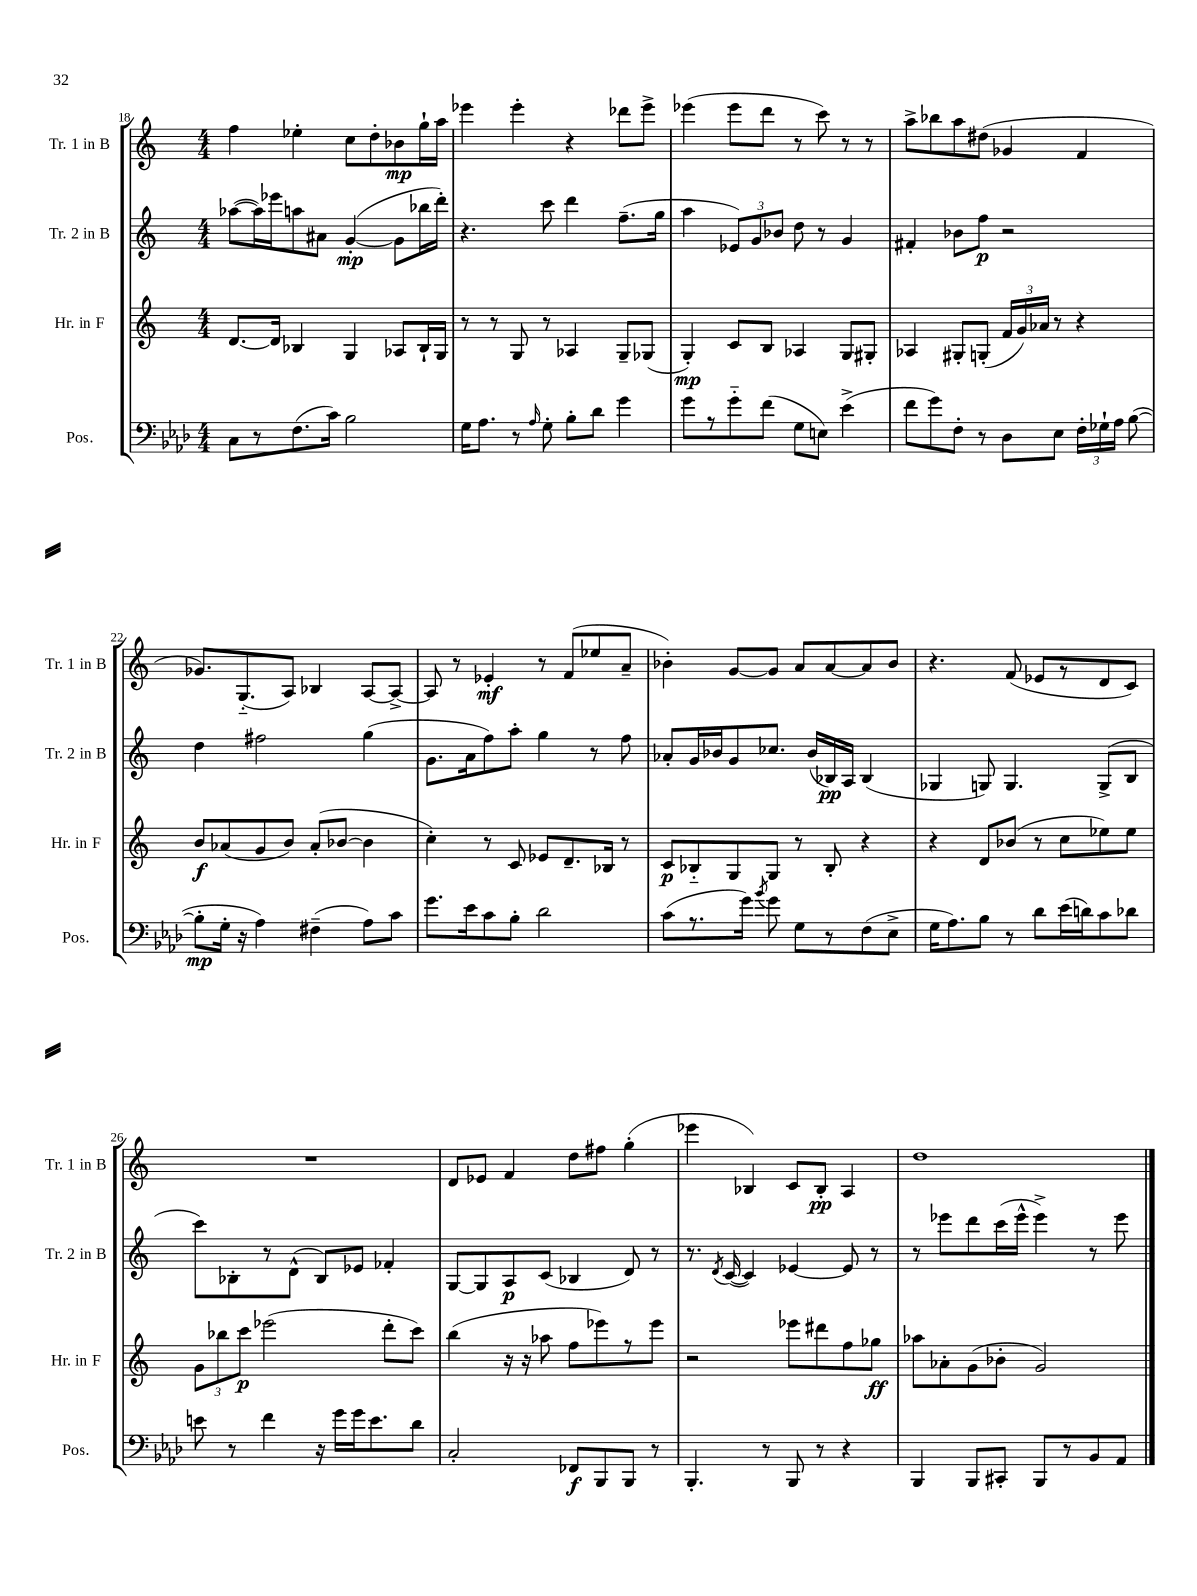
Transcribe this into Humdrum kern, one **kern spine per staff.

**kern	**dynam	**kern	**dynam	**kern	**dynam	**kern	**dynam
*part4	*part4	*part3	*part3	*part2	*part2	*part1	*part1
*staff4	*staff4	*staff3	*staff3	*staff2	*staff2	*staff1	*staff1
*I"Pos.	*	*I"Hr. in F	*	*I"Tr. 2 in B	*	*I"Tr. 1 in B	*
*I'Pos.	*	*I'Hr. in F	*	*I'Tr. 2 in B	*	*I'Tr. 1 in B	*
*clefF4	*	*clefG2	*	*clefG2	*	*clefG2	*
*k[b-e-a-d-]	*	*k[]	*	*k[]	*	*k[]	*
*M4/4	*	*M4/4	*	*M4/4	*	*M4/4	*
=18	=18	=18	=18	=18	=18	=18	=18
8C\L	.	[8.d/L	.	([8aa-X\L	.	4ff\	.
8r	.	.	.	16aa-\L])	.	.	.
.	.	16d/Jk]	.	16eee-X\J	.	.	.
(8.F\	.	4B-X/	.	8aan\	.	4ee-X'\	.
.	.	.	.	8a#X\J	.	.	.
16c\Jk)	.	.	.	.	.	.	.
2B-\	.	4G/	.	([4g'/	mp	8cc\L	.
.	.	.	.	.	.	8dd'\	.
.	.	8A-X/L	.	8g\L]	.	8b-X\	mp
.	.	16B-`/L	.	16bb-X\L	.	16gg`\L	.
.	.	16G/JJ	.	16ddd'\JJ)	.	16aa\JJ	.
=19	=19	=19	=19	=19	=19	=19	=19
16G\KL	.	8r	.	4.r	.	4eee-X\	.
8.A-\J	.	.	.	.	.	.	.
.	.	8r	.	.	.	.	.
8r	.	8G/	.	.	.	4eee-'\	.
16qqA-/	.	.	.	.	.	.	.
8G'\	.	8r	.	8ccc\	.	.	.
8B-'\L	.	4A-X/	.	4ddd\	.	4r	.
8d-\J	.	.	.	.	.	.	.
4g\	.	8G~/L	.	(8.ff~\L	.	8ddd-X\L	.
.	.	(8G-X/J	.	.	.	8eee-^\J	.
.	.	.	.	16gg\Jk	.	.	.
=20	=20	=20	=20	=20	=20	=20	=20
8g\L	.	4G'/)	mp	4aa\	.	(4eee-X\	.
8r	.	.	.	.	.	.	.
8g\	.	8c/L	.	12e-X/L)	.	8eee-\L	.
.	.	.	.	12g/	.	.	.
(8f\J	.	8B/J	.	.	.	8ddd\J	.
.	.	.	.	12b-X/J	.	.	.
8G\L	.	4A-X/	.	8dd\	.	8r	.
8En\J)	.	.	.	8r	.	8ccc\)	.
(4e-^\	.	8G/L	.	4g/	.	8r	.
.	.	8G#X'/J	.	.	.	8r	.
=21	=21	=21	=21	=21	=21	=21	=21
8f\L	.	4A-X/	.	4f#X'/	.	8aa^\L	.
8g\)	.	.	.	.	.	8bb-X\	.
8F'\J	.	8G#X'/L	.	8b-X\L	.	8aa\	.
8r	.	(8Gn'/J	.	8ff\J	p	(8dd#X\J	.
8D-\L	.	24f/LL	.	2r	.	4g-X/	.
.	.	24g/)	.	.	.	.	.
.	.	24a-X/JJ	.	.	.	.	.
8E-\J	.	8r	.	.	.	.	.
24F'\LL	.	4r	.	.	.	4f/	.
24G-X`\	.	.	.	.	.	.	.
24A-\JJ	.	.	.	.	.	.	.
([8B-\	.	.	.	.	.	.	.
!!LO:LB:g=z
=22	=22	=22	=22	=22	=22	=22	=22
8B-'\L]	mp	8b/L	f	4dd\	.	8.g-X/L)	.
16G'\Jk	.	(8a-X/	.	.	.	.	.
16r	.	.	.	.	.	(8.G/	.
4A-\)	.	8g/	.	2ff#X\	.	.	.
.	.	8b/J)	.	.	.	8A/J)	.
(4F#X~\	.	(8a-'/L	.	.	.	4B-X/	.
.	.	[8b-X/J	.	.	.	.	.
8A-\L)	.	4b-\]	.	(4gg\	.	[8A/L	.
8c\J	.	.	.	.	.	8A^/J_	.
=23	=23	=23	=23	=23	=23	=23	=23
8.g\L	.	4cc'\)	.	8.g\L	.	8A/]	.
.	.	.	.	.	.	8r	.
16e-\k	.	.	.	16a\k	.	.	.
8c\	.	8r	.	8ff\)	.	4e-X'/	mf
8B-'\J	.	8c/	.	8aa'\J	.	.	.
2d-\	.	8e-X/L	.	4gg\	.	8r	.
.	.	8.d~/	.	.	.	(8f/L	.
.	.	.	.	8r	.	8ee-X/	.
.	.	16B-X/Jk	.	.	.	.	.
.	.	8r	.	8ff\	.	8a~/J	.
=24	=24	=24	=24	=24	=24	=24	=24
(8c\L	.	8c/L	p	8a-X'/L	.	4b-X'\)	.
8.r	.	8B-X/	.	16g/L	.	.	.
.	.	.	.	16b-X/J	.	.	.
.	.	8G/	.	8g/	.	[8g/L	.
16g\Jk)	.	.	.	.	.	.	.
8qb-/	.	.	.	.	.	.	.
8g\	.	8G/J	.	8.cc-X/J	.	8g/J]	.
8G\L	.	8r	.	.	.	8a/L	.
.	.	.	.	(16b-/LL	.	.	.
8r	.	8B-'/	.	16B-X/)	pp	[8a/	.
.	.	.	.	16A/JJ	.	.	.
(8F\	.	4r	.	(4B-/	.	8a/]	.
8E-^\J	.	.	.	.	.	8b-/J	.
=25	=25	=25	=25	=25	=25	=25	=25
16G\KL	.	4r	.	4G-X/	.	4.r	.
8.A-\)	.	.	.	.	.	.	.
8B-\J	.	8d/L	.	8Gn/)	.	.	.
8r	.	(8b-X/J	.	4.G/	.	(8f/	.
8d-\L	.	8r	.	.	.	8e-X/L	.
(16e-\L	.	8cc\L	.	.	.	8r	.
16dn\J)	.	.	.	.	.	.	.
8c\	.	8ee-X\)	.	(8G^/L	.	8d/	.
8d-X\J	.	8ee-\J	.	8B/J	.	8c/J)	.
!!LO:LB:g=z
=26	=26	=26	=26	=26	=26	=26	=26
8en\	.	12g\L	.	8ccc\L)	.	1r	.
.	.	12bb-X\	.	.	.	.	.
8r	.	.	.	8B-X'\	.	.	.
.	.	12ccc\J	p	.	.	.	.
4f\	.	(2eee-X\	.	8r	.	.	.
.	.	.	.	(8d^^\J	.	.	.
16r	.	.	.	8B-/L)	.	.	.
16g\LL	.	.	.	.	.	.	.
16g\J	.	.	.	8e-X/J	.	.	.
8.e\	.	.	.	.	.	.	.
.	.	8ddd'\L	.	4f-X'/	.	.	.
8d-\J	.	8ccc\J)	.	.	.	.	.
=27	=27	=27	=27	=27	=27	=27	=27
2C'/	.	(4bb\	.	[8G/L	.	8d/L	.
.	.	.	.	8G/]	.	8e-X/J	.
.	.	16r	.	8A/	p	4f/	.
.	.	16r	.	.	.	.	.
.	.	8aa-X\	.	(8c/J	.	.	.
8FF-X/L	f	8ff\L	.	4B-X/	.	8dd\L	.
8BBB-/	.	8eee-X\)	.	.	.	8ff#X\J	.
8BBB-/J	.	8r	.	8d/)	.	(4gg'\	.
8r	.	8eee-\J	.	8r	.	.	.
=28	=28	=28	=28	=28	=28	=28	=28
4.BBB-'/	.	2r	.	8.r	.	4eee-X\	.
.	.	.	.	8qd/	.	.	.
.	.	.	.	([16c/	.	.	.
.	.	.	.	4c/])	.	4B-X/)	.
8r	.	.	.	.	.	.	.
8BBB-/	.	8eee-X\L	.	[4e-X/	.	8c/L	.
8r	.	8ddd#X\	.	.	.	8B-'/J	pp
4r	.	8ff\	.	8e-/]	.	4A/	.
.	.	8gg-X\J	ff	8r	.	.	.
=29	=29	=29	=29	=29	=29	=29	=29
4BBB-/	.	8aa-X\L	.	8r	.	1dd	.
.	.	8a-X'\	.	8eee-X\L	.	.	.
8BBB-/L	.	(8g\	.	8ddd\	.	.	.
8CC#X'/J	.	8b-X'\J	.	(16ccc\L	.	.	.
.	.	.	.	16eee-^^\JJ	.	.	.
8BBB-/L	.	2g/)	.	4eee-^\)	.	.	.
8r	.	.	.	.	.	.	.
8BB-/	.	.	.	8r	.	.	.
8AA-/J	.	.	.	8eee-\	.	.	.
==	==	==	==	==	==	==	==
*-	*-	*-	*-	*-	*-	*-	*-
